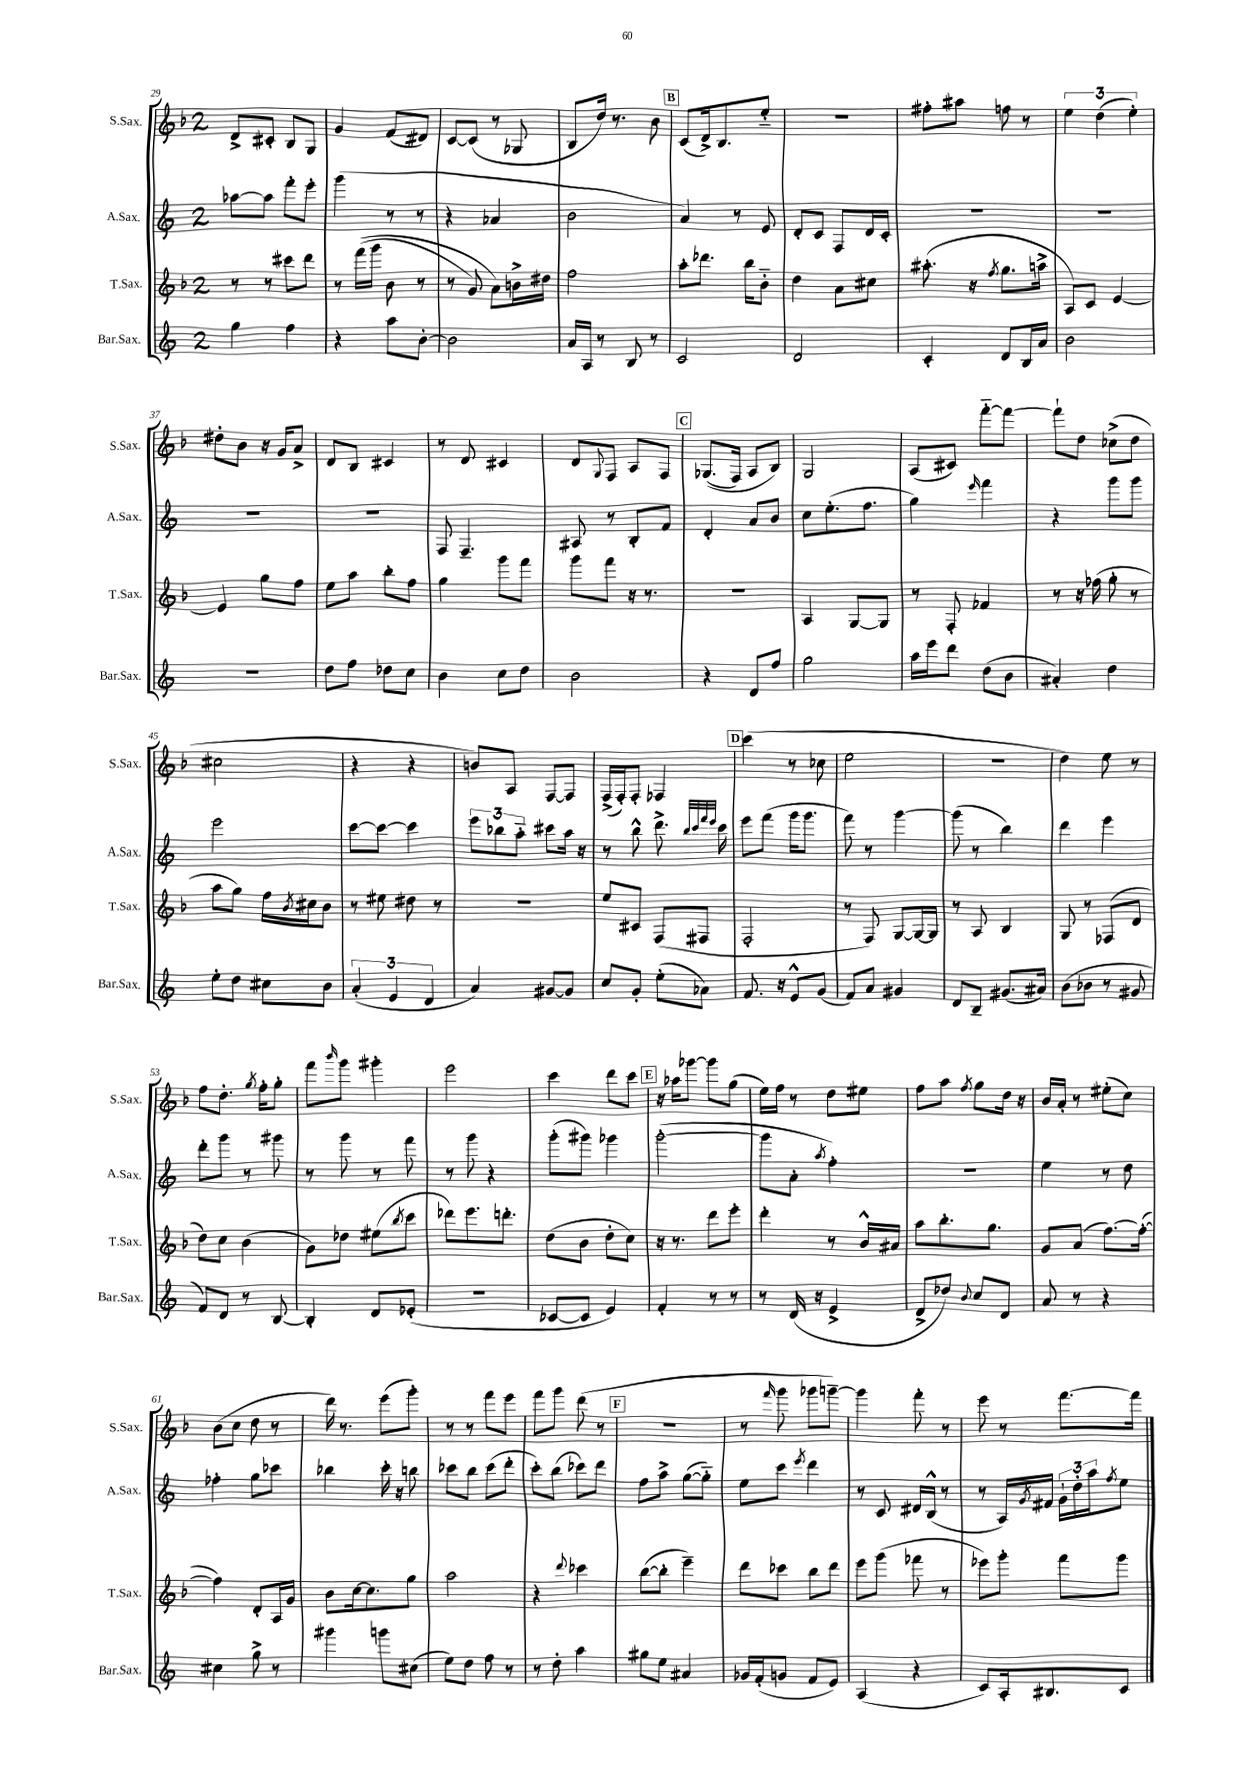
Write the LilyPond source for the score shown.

<<
\new StaffGroup <<
\new Staff = "s0" \with { instrumentName = "S.Sax." shortInstrumentName = "S.Sax." } {
    \clef treble \key f \major \once \override Staff.TimeSignature.style = #'single-digit \time 2/4
    d'8-> cis'8-. bes8 g8 |
    g'4 f'8( dis'8) |
    c'8~ c'8( r8 ges8 |
    bes8 d''16) r8. bes'8 |
    \mark \markup { \box "B" } c'8( d'16->) bes8. e''8-_ |
    r2 |
    fis''8-. ais''8 f''8 r8 |
    \tuplet 3/2 { e''4 d''4( e''4-.) } |
    dis''8-. bes'8 r16 g'16 a'8-> |
    d'8 bes8 cis'4 |
    r8 d'8 cis'4 |
    d'8 \appoggiatura { g8 } f8 a8 f8 |
    \mark \markup { \box "C" } ges8.(\( f16) a8 bes8\) |
    g2 |
    a8( cis'8) f'''8~-_ f'''8~ |
    f'''8-! d''8 ces''8->( d''8 |
    cis''2 |
    r4 r4 |
    b'8) a8 f8~ f8 |
    f16->( f16-.) f8-. fes4 |
    \mark \markup { \box "D" } c'''4( r8 ces''8 |
    e''2 |
    r2 |
    d''4) e''8 r8 |
    f''8 d''8.-. \acciaccatura { g''8 } f''16-. g''8-. |
    f'''8 \grace { bes'''16 } g'''8 gis'''4-. |
    e'''2 |
    c'''4 d'''8 c'''8 |
    \mark \markup { \box "E" } r16 aes''16 ges'''8~ ges'''8 g''8( |
    e''16) f''16 r8 d''8 eis''8 |
    f''8 a''8 \acciaccatura { f''8 } g''8 d''16 r16 |
    bes'16 a'16-. r8 eis''8-.( c''8) |
    bes'8( c''8 d''8 r8 |
    d'''16) r8. e'''8( g'''8-.) |
    r8 r8 f'''8 e'''8 |
    f'''8 g'''8 d'''8( r8 |
    \mark \markup { \box "F" } r2 |
    r8 \grace { f'''16 } g'''8 ges'''8 g'''8~--) |
    g'''4 f'''8-. r8 |
    e'''8 r8 f'''8.~ f'''16 \bar "|." |
}
\new Staff = "s1" \with { instrumentName = "A.Sax." shortInstrumentName = "A.Sax." } {
    \clef treble \key c \major \once \override Staff.TimeSignature.style = #'single-digit \time 2/4
    aes''8~ aes''8 f'''8-. e'''8-. |
    g'''4( r8 r8 |
    r4 aes'4 |
    b'2 |
    \mark \markup { \box "B" } a'4) r8 e'8 |
    d'8-. c'8 f8 d'16 c'16-. |
    R2 |
    R2 |
    R2 |
    R2 |
    f8 f4.-- |
    ais8 r8 b8-. f'8 |
    \mark \markup { \box "C" } d'4-. a'8 b'8 |
    c''8 e''8.-.( f''8. |
    g''4) \grace { e'''16 } f'''4 |
    r4 g'''8 g'''8 |
    e'''2 |
    c'''8~ c'''8~ c'''4 |
    \tuplet 3/2 { e'''8 bes''8 a''8-_ } cis'''8 a''16 r16 |
    r8 b''8-^ d'''8.-> \grace { b''32 c'''32 f'''32 e'''32 } c'''16 |
    \mark \markup { \box "D" } e'''8 f'''8( g'''16 g'''8. |
    f'''8) r8 g'''4~ |
    g'''8( r8 b''4) |
    d'''4 e'''4 |
    d'''8-. g'''8 r8 gis'''8 |
    r8 g'''8 r8 f'''8 |
    r8 g'''8 r4 |
    g'''8-.( gis'''8) ges'''4 |
    \mark \markup { \box "E" } g'''2~-.( |
    g'''8 a'8-. \acciaccatura { a''8 } f''4-.) |
    R2 |
    e''4 r8 d''8 |
    fes''4-. g''8 ces'''8 |
    bes''4 c'''16-. r16 b''8 |
    ces'''8 b''8 ces'''8( d'''8-. |
    c'''8-.) b''8( ces'''8) d'''8 |
    \mark \markup { \box "F" } f''8 a''8-> g''8~( g''8-_) |
    e''8 c'''8 \acciaccatura { e'''8 } d'''4 |
    r8 c'8 dis'16 b16-^( r8 |
    r8 a16) \acciaccatura { g'8 } fis'16 \tuplet 3/2 { g'16-! d''16-. a''16 } \acciaccatura { f''8 } e''8 \bar "|." |
}
\new Staff = "s2" \with { instrumentName = "T.Sax." shortInstrumentName = "T.Sax." } {
    \clef treble \key f \major \once \override Staff.TimeSignature.style = #'single-digit \time 2/4
    r8 r8 cis'''8 d'''8 |
    r8 f'''16(\( g'''16 bes'8 r8 |
    r8 g'8) a'8\) b'16-> dis''16 |
    f''2 |
    \mark \markup { \box "B" } a''8-. des'''8. bes''16 bes'8-_ |
    d''4 a'8 cis''8 |
    ais''8.-.( r16 \acciaccatura { f''8 } g''8. a''16-> |
    a8) c'8 e'4~ |
    e'4 g''8 f''8 |
    e''8 a''8 bes''8-. f''8 |
    g''4 g'''8 f'''8 |
    g'''8 f'''8 r16 r8. |
    \mark \markup { \box "C" } R2 |
    a4 g8~ g8 |
    r8 f8-. fes'4 |
    r8 r16 fes''16( g''8-. r8 |
    a''8 g''8) f''16 \acciaccatura { bes'8 } cis''16 bes'8 |
    r8 eis''8 dis''8 r8 |
    R2 |
    e''8 cis'8 f8( fis8 |
    \mark \markup { \box "D" } f2-. |
    r8 f8) g8~ g16~ g16 |
    r8 a8 bes4 |
    g8 r8 fes8( d'8 |
    d''8) c''8 bes'4( |
    g'8) des''8 eis''8( \acciaccatura { bes''8 } c'''8 |
    des'''8) e'''8. d'''8.-. |
    d''8( bes'8 d''8-. c''8) |
    \mark \markup { \box "E" } r16 r8. d'''8 e'''8-. |
    d'''4-. r8 bes'16-^ ais'16 |
    a''8 bes''8.-. g''8. |
    g'8 a'8( f''8.~) f''16~-.( |
    f''4) d'8-. a16 g'16 |
    bes'8 c''16~ c''8. g''8 |
    a''2 |
    r4 \appoggiatura { d'''8 } ces'''4 |
    \mark \markup { \box "F" } bes''8~( bes''8-. e'''4--) |
    d'''8 ces'''8 bes''8 d'''8 |
    e'''8 g'''8( fes'''8 r8 |
    ees'''8) g'''8-. f'''8 g'''8 \bar "|." |
}
\new Staff = "s3" \with { instrumentName = "Bar.Sax." shortInstrumentName = "Bar.Sax." } {
    \clef treble \key c \major \once \override Staff.TimeSignature.style = #'single-digit \time 2/4
    g''4 f''4 |
    r4 a''8 b'8~-. |
    b'2 |
    a'16 a16 r8 b8 r8 |
    \mark \markup { \box "B" } c'2 |
    d'2 |
    c'4-. d'8 b16 a'16 |
    b'2 |
    r2 |
    d''8 f''8 des''8 c''8 |
    b'4 c''8 d''8 |
    b'2 |
    \mark \markup { \box "C" } r4 d'8 f''8 |
    g''2 |
    a''16 e'''16 d'''8 d''8( b'8 |
    ais'4-.) d''4 |
    e''8-. d''8 cis''8 b'8 |
    \tuplet 3/2 { a'4-.( e'4 d'4 } |
    a'4) gis'8~ gis'8 |
    c''8 g'8-. e''8-.( aes'8) |
    \mark \markup { \box "D" } f'8. r16 e'8-^ g'8( |
    f'8) a'8 gis'4 |
    d'8 b8-- gis'8.( ais'16) |
    b'8( bes'8 r8 gis'8 |
    f'8) d'8 r8 b8~ |
    b4-. d'8 ees'8-.( |
    R2 |
    ces'8~ ces'8 e'4) |
    \mark \markup { \box "E" } f'4-. r8 r8 |
    r8 d'16( r16 e'4-> |
    d'8-> des''8) \appoggiatura { b'8 } c''8 d'8 |
    a'8 r8 r4 |
    cis''4 g''8-> r8 |
    gis'''4 g'''8 cis''8( |
    e''8) d''8 f''8 r8 |
    r8 d''8-. a''4 |
    \mark \markup { \box "F" } gis''8 e''8 ais'4 |
    ges'16 f'16-.( g'8 f'8 e'8) |
    a4( r4 |
    c'8) a16-. bis8. c'8 \bar "|." |
}
>>
>>
\layout { \context { \Score currentBarNumber = #29 } }
